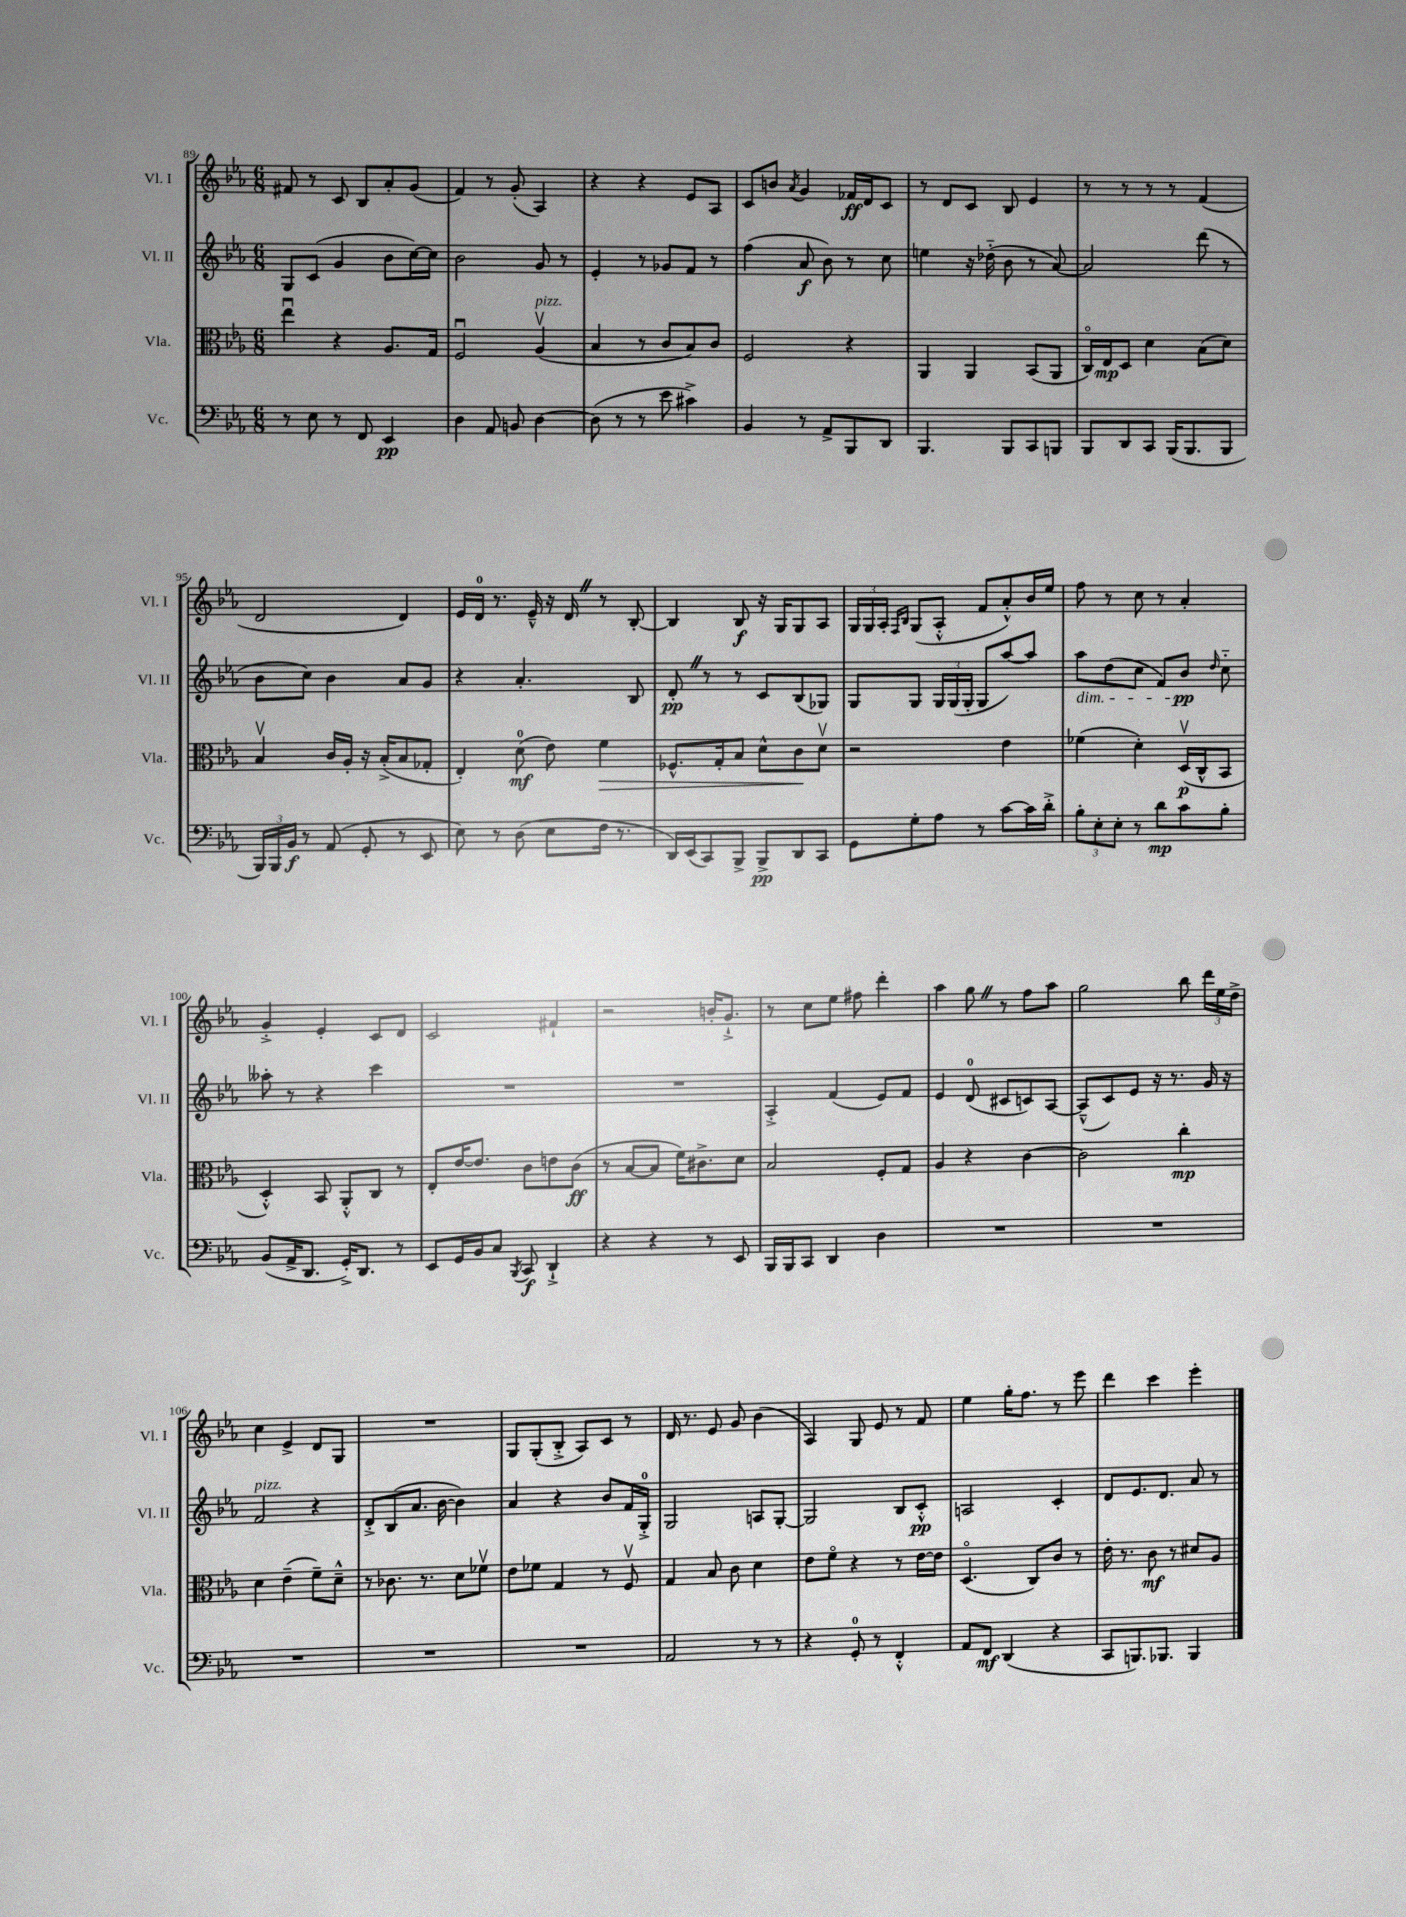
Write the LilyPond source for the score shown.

<<
\new StaffGroup <<
\new Staff = "s0" \with { instrumentName = "Vl. I" shortInstrumentName = "Vl. I" } {
    \clef treble \key ees \major \numericTimeSignature \time 6/8
    \autoBeamOff fis'8 r8 c'8 bes8[ aes'8-. g'8]( |
    f'4) r8 g'8-.( aes4) |
    r4 r4 ees'8[ aes8] |
    c'8[ b'8] \acciaccatura { aes'8 } g'4 fes'16[\ff d'16 c'8] |
    r8 d'8[ c'8] bes8 ees'4 |
    r8 r8 r8 r8 f'4( |
    d'2 d'4) |
    ees'16[ d'16]-0 r8. ees'16---^ r16 d'16 \once \override BreathingSign.text = \markup { \musicglyph "scripts.caesura.straight" } \breathe r8 bes8~-. |
    bes4 bes8\f r16 g16[ g8 aes8] |
    \tuplet 3/2 { g16[ g16 aes16]-. } \grace { f16[ bes16] } g8[( aes8]-.-^ f'8[ aes'8-.-^) bes'16 ees''16] |
    f''8 r8 c''8 r8 aes'4-. |
    g'4-.-> ees'4-. c'8[ d'8] |
    c'2 fis'4-! |
    r2 b'16[-. g'8.]-!-> |
    r8 c''8[ ees''8] fis''8 d'''4-. |
    aes''4 g''8 \once \override BreathingSign.text = \markup { \musicglyph "scripts.caesura.straight" } \breathe r8 f''8[ aes''8] |
    g''2 bes''8 \tuplet 3/2 { d'''16[ ees''16 d''16]-> } |
    c''4 ees'4-> d'8[ g8] |
    R2. |
    g8[ g8-.( bes8]-.-> aes8[) c'8] r8 |
    d'16 r8. ees'8 g'8 bes'4( |
    aes4) g8 ees'8 r8 f'8 |
    ees''4 g''16[-. f''8.] r8 ees'''8 |
    d'''4 c'''4 ees'''4-. \bar "|." |
}
\new Staff = "s1" \with { instrumentName = "Vl. II" shortInstrumentName = "Vl. II" } {
    \clef treble \key ees \major \numericTimeSignature \time 6/8
    \autoBeamOff g8[ c'8]( g'4 bes'8[ c''16~) c''16] |
    bes'2 g'8 r8 |
    ees'4-. r8 ges'8[ f'8] r8 |
    f''4( aes'8\f bes'8) r8 c''8 |
    e''4 r16 des''16-_( bes'8 r8 aes'8~) |
    aes'2 d'''8( r8 |
    bes'8[ c''8]) bes'4 aes'8[ g'8] |
    r4 aes'4.-. bes8 |
    d'8-.\pp \once \override BreathingSign.text = \markup { \musicglyph "scripts.caesura.straight" } \breathe r8 r8 c'8[ bes8( ges8]) |
    g8[ g8] \tuplet 3/2 { g16[ g16( g16]-. } g8[ aes''8~) aes''8] |
    aes''8[\dim d''8( c''8] f'8[) bes'8]\pp\! \grace { d''16 } c''8-_ |
    aeses''8-. r8 r4 c'''4 |
    R2. |
    R2. |
    aes4-.-> f'4( ees'8[) f'8] |
    ees'4 d'8-0( cis'8[ c'8) aes8]~ |
    aes8[---^( c'8) ees'8] r16 r8. g'16 r16 |
    f'2^\markup { \italic "pizz." } r4 |
    d'8[-.-> bes8( aes'8.] bes'16~ bes'4) |
    aes'4 r4 bes'8[ f'16 g16]-0-.-> |
    g2 a8[ g8]~-. |
    g2 bes8[ c'8]-.-^\pp |
    a2 c'4-. |
    d'8[ ees'8. d'8.] aes'8 r8 \bar "|." |
}
\new Staff = "s2" \with { instrumentName = "Vla." shortInstrumentName = "Vla." } {
    \clef alto \key ees \major \numericTimeSignature \time 6/8
    \autoBeamOff ees''4\downbow r4 aes8.[ g16] |
    f2\downbow aes4\upbow^\markup { \italic "pizz." }( |
    bes4 r8 c'8[ bes8) c'8] |
    f2 r4 |
    aes,4 aes,4 bes,8[( aes,8] |
    c16[\flageolet) ees16\mp d8] d'4 bes8[( d'8]) |
    bes4\upbow c'16[ aes16]-. r16 bes16[-.->( bes8 ges8]-. |
    ees4-.) d'8-0\mf( ees'8) f'4\> |
    fes8.[-^ g16-. bes8] d'8[-^ c'8\! d'8]\upbow |
    r2 ees'4 |
    fes'4( d'4-.) d16[\upbow\p( c16-^ bes,8] |
    d4-.-^) bes,8 aes,8[-.-^ c8] r8 |
    ees8[-. ees'16~ ees'8.] c'8[ e'8 c'8]\ff( |
    r8 bes8[~ bes8] f'16[) cis'8.-> d'8] |
    bes2 f8[-. g8] |
    aes4 r4 c'4~ |
    c'2 c''4-.\mp |
    d'4 ees'4--( f'8[--) d'8]---^ |
    r8 ces'8. r8. d'8[ fes'8]\upbow |
    ees'8[ fes'8] g4 r8 f8\upbow |
    g4 bes8 c'8 d'4 |
    ees'8[ f'8]\flageolet r4 r8 ees'16[~ ees'16] |
    d4.\flageolet( c8[) c'8] r8 |
    ees'16-. r8. c'8\mf r8 dis'8[ aes8] \bar "|." |
}
\new Staff = "s3" \with { instrumentName = "Vc." shortInstrumentName = "Vc." } {
    \clef bass \key ees \major \numericTimeSignature \time 6/8
    \autoBeamOff r8 ees8 r8 f,8 ees,4\pp |
    d4 aes,8 b,8 d4~ |
    d8( r8 r8 ees'8 cis'4->) |
    bes,4 r8 aes,8[-> bes,,8 d,8] |
    bes,,4. bes,,8[ c,8 b,,8] |
    bes,,8[ d,8 c,8] bes,,16[( bes,,8. bes,,8] |
    \tuplet 3/2 { bes,,16[) bes,,16 bes,16]\f } r8 aes,8( g,8-. r8 ees,8 |
    ees8) r8 d8( ees8[ f16] r8. |
    d,16[) ees,16( c,8) bes,,8]-> bes,,8[->\pp d,8 c,8] |
    g,8[ g8-. aes8] r8 c'8[~ c'16 d'16]-.-> |
    \tuplet 3/2 { bes8[-. ees8-. ees8]-. } r8 d'8[\mp c'8 bes8]-. |
    bes,8[( aes,16-> d,8.] g,16[-.->) d,8.] r8 |
    ees,8[ g,16 bes,16 c8] \acciaccatura { bes,,8 } c,8\f d,4-!-> |
    r4 r4 r8 ees,8 |
    bes,,16[ bes,,16 c,8] d,4 d4 |
    R2. |
    R2. |
    R2. |
    R2. |
    R2. |
    aes,2 r8 r8 |
    r4 g,8-0-. r8 f,4-.-^ |
    aes,8[ f,8]\mf d,4( r4 |
    c,8[ b,,8.) bes,,8.] bes,,4 \bar "|." |
}
>>
>>
\layout { \context { \Score currentBarNumber = #89 } }
